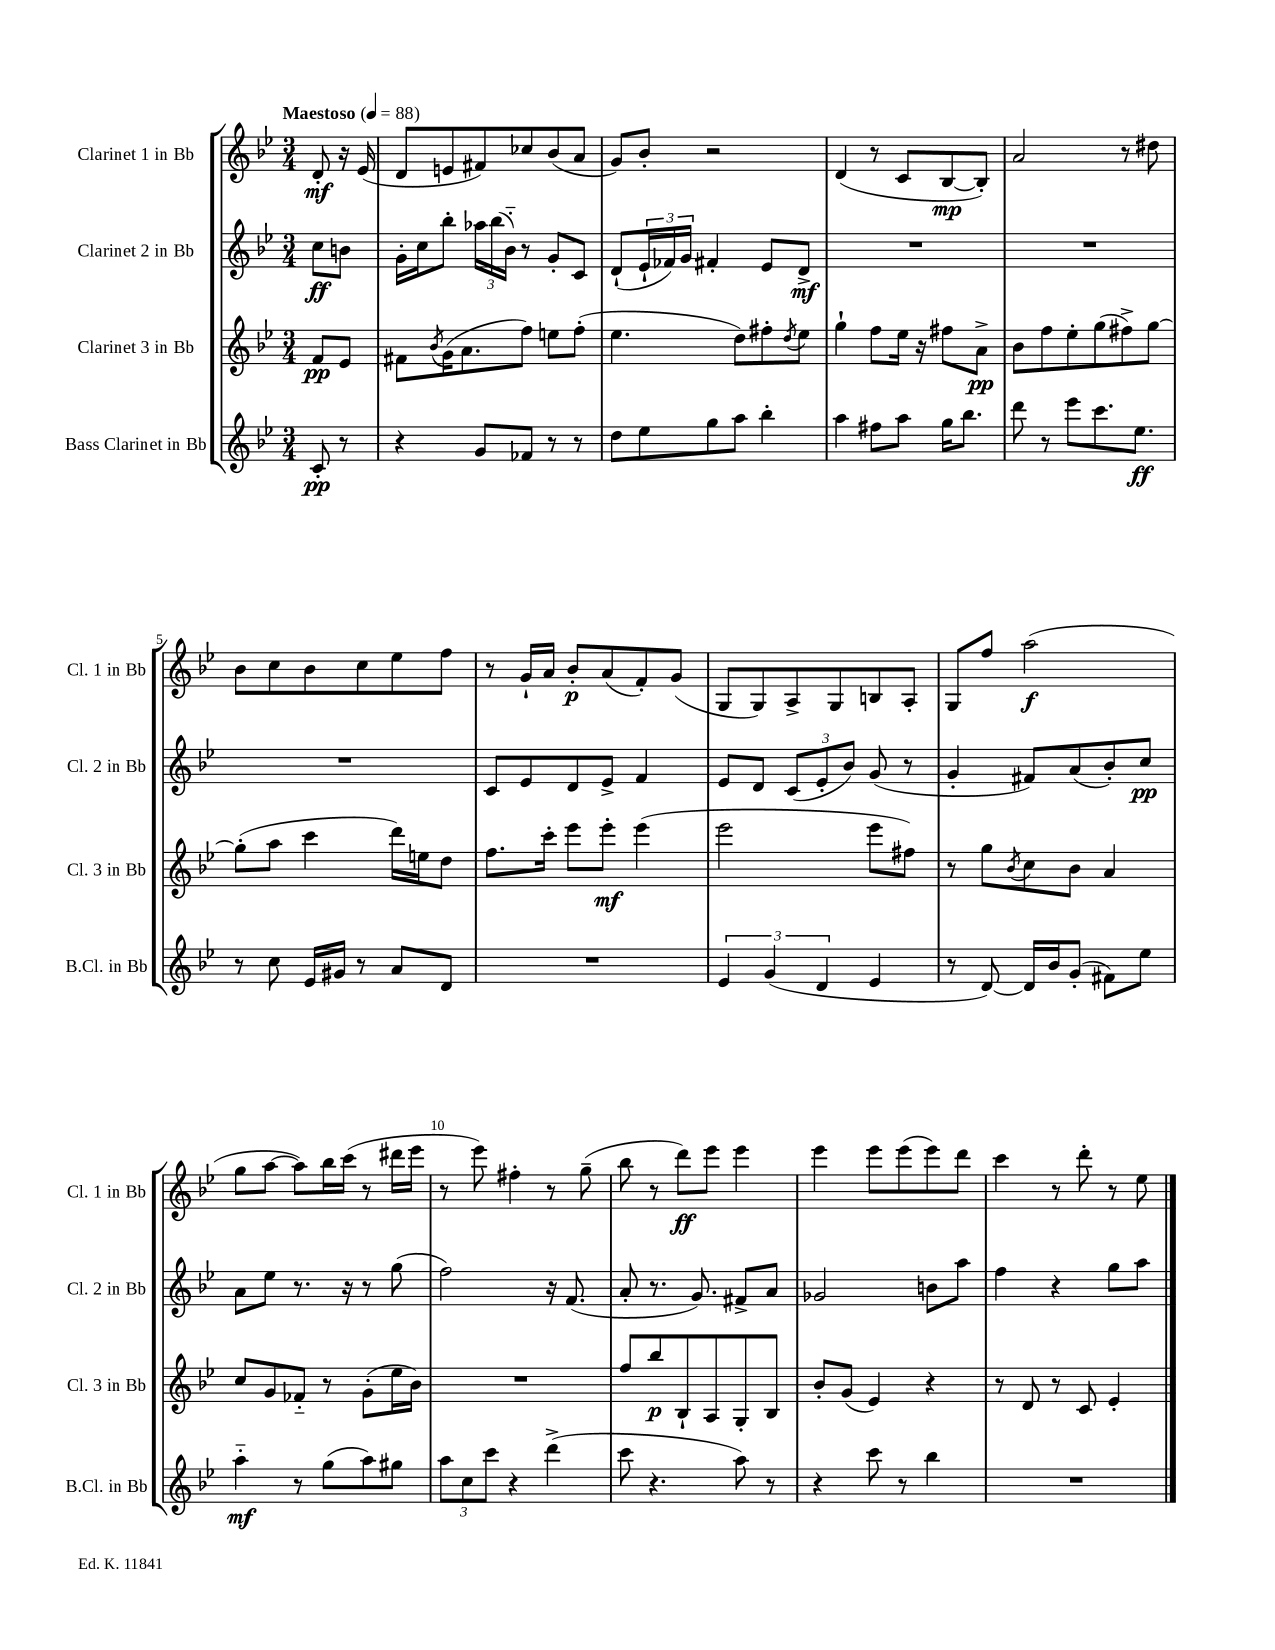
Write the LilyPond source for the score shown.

<<
\new StaffGroup <<
\new Staff = "s0" \with { instrumentName = "Clarinet 1 in Bb" shortInstrumentName = "Cl. 1 in Bb" } {
    \clef treble \key bes \major \numericTimeSignature \time 3/4 \partial 4 \tempo "Maestoso" 4 = 88
    d'8-.\mf r16 ees'16( |
    d'8 e'8 fis'8) ces''8 bes'8( a'8 |
    g'8) bes'8-. r2 |
    d'4( r8 c'8 bes8~\mp bes8-.) |
    a'2 r8 dis''8 |
    bes'8 c''8 bes'8 c''8 ees''8 f''8 |
    r8 g'16-! a'16 bes'8-.\p a'8( f'8-.) g'8( |
    g8 g8) a8-> g8 b8 a8-. |
    g8 f''8 a''2\f( |
    g''8 a''8~ a''8) bes''16 c'''16( r8 dis'''16 ees'''16 |
    r8 ees'''8) fis''4-. r8 g''8--( |
    bes''8 r8 d'''8\ff) ees'''8 ees'''4 |
    ees'''4 ees'''8 ees'''8( ees'''8) d'''8 |
    c'''4 r8 d'''8-. r8 ees''8 \bar "|." |
}
\new Staff = "s1" \with { instrumentName = "Clarinet 2 in Bb" shortInstrumentName = "Cl. 2 in Bb" } {
    \clef treble \key bes \major \numericTimeSignature \time 3/4 \partial 4
    c''8\ff b'8 |
    g'16-. c''16 bes''8-. \tuplet 3/2 { aes''16 bes''16( bes'16-_) } r8 g'8-. c'8 |
    d'8-!( \tuplet 3/2 { ees'16-! fes'16) g'16 } fis'4-. ees'8 d'8->\mf |
    R2. |
    R2. |
    R2. |
    c'8 ees'8 d'8 ees'8-> f'4 |
    ees'8 d'8 \tuplet 3/2 { c'8( ees'8-. bes'8) } g'8( r8 |
    g'4-. fis'8) a'8( bes'8-.) c''8\pp |
    a'8 ees''8 r8. r16 r8 g''8( |
    f''2) r16 f'8.( |
    a'8-. r8. g'8.) fis'8-> a'8 |
    ges'2 b'8 a''8 |
    f''4 r4 g''8 a''8 \bar "|." |
}
\new Staff = "s2" \with { instrumentName = "Clarinet 3 in Bb" shortInstrumentName = "Cl. 3 in Bb" } {
    \clef treble \key bes \major \numericTimeSignature \time 3/4 \partial 4
    f'8\pp ees'8 |
    fis'8 \acciaccatura { bes'8 } g'16( a'8. f''8) e''8 f''8-.( |
    ees''4. d''8) fis''8-. \acciaccatura { d''8 } ees''8 |
    g''4-! f''8 ees''16 r16 fis''8 a'8->\pp |
    bes'8 f''8 ees''8-. g''8( fis''8->) g''8~ |
    g''8-.( a''8 c'''4 d'''16) e''16 d''8 |
    f''8. c'''16-. ees'''8 ees'''8-.\mf ees'''4( |
    ees'''2 ees'''8 fis''8) |
    r8 g''8 \acciaccatura { bes'8 } c''8 bes'8 a'4 |
    c''8 g'8 fes'8-_ r8 g'8-.( ees''16 bes'16) |
    R2. |
    f''8 bes''8\p bes8-! a8 g8-. bes8 |
    bes'8-. g'8( ees'4) r4 |
    r8 d'8 r8 c'8 ees'4-. \bar "|." |
}
\new Staff = "s3" \with { instrumentName = "Bass Clarinet in Bb" shortInstrumentName = "B.Cl. in Bb" } {
    \clef treble \key bes \major \numericTimeSignature \time 3/4 \partial 4
    c'8-.\pp r8 |
    r4 g'8 fes'8 r8 r8 |
    d''8 ees''8 g''8 a''8 bes''4-. |
    a''4 fis''8 a''8 g''16 bes''8. |
    d'''8 r8 ees'''8 c'''8. ees''8.\ff |
    r8 c''8 ees'16 gis'16 r8 a'8 d'8 |
    R2. |
    \tuplet 3/2 { ees'4 g'4( d'4 } ees'4 |
    r8 d'8~) d'16 bes'16 g'8-.( fis'8) ees''8 |
    a''4-_\mf r8 g''8( a''8) gis''8 |
    \tuplet 3/2 { a''8 c''8 c'''8 } r4 d'''4->( |
    c'''8 r4. a''8) r8 |
    r4 c'''8 r8 bes''4 |
    R2. \bar "|." |
}
>>
>>
\layout { \context { \Score \override BarNumber.break-visibility = ##(#f #t #t) barNumberVisibility = #(every-nth-bar-number-visible 5) } }
